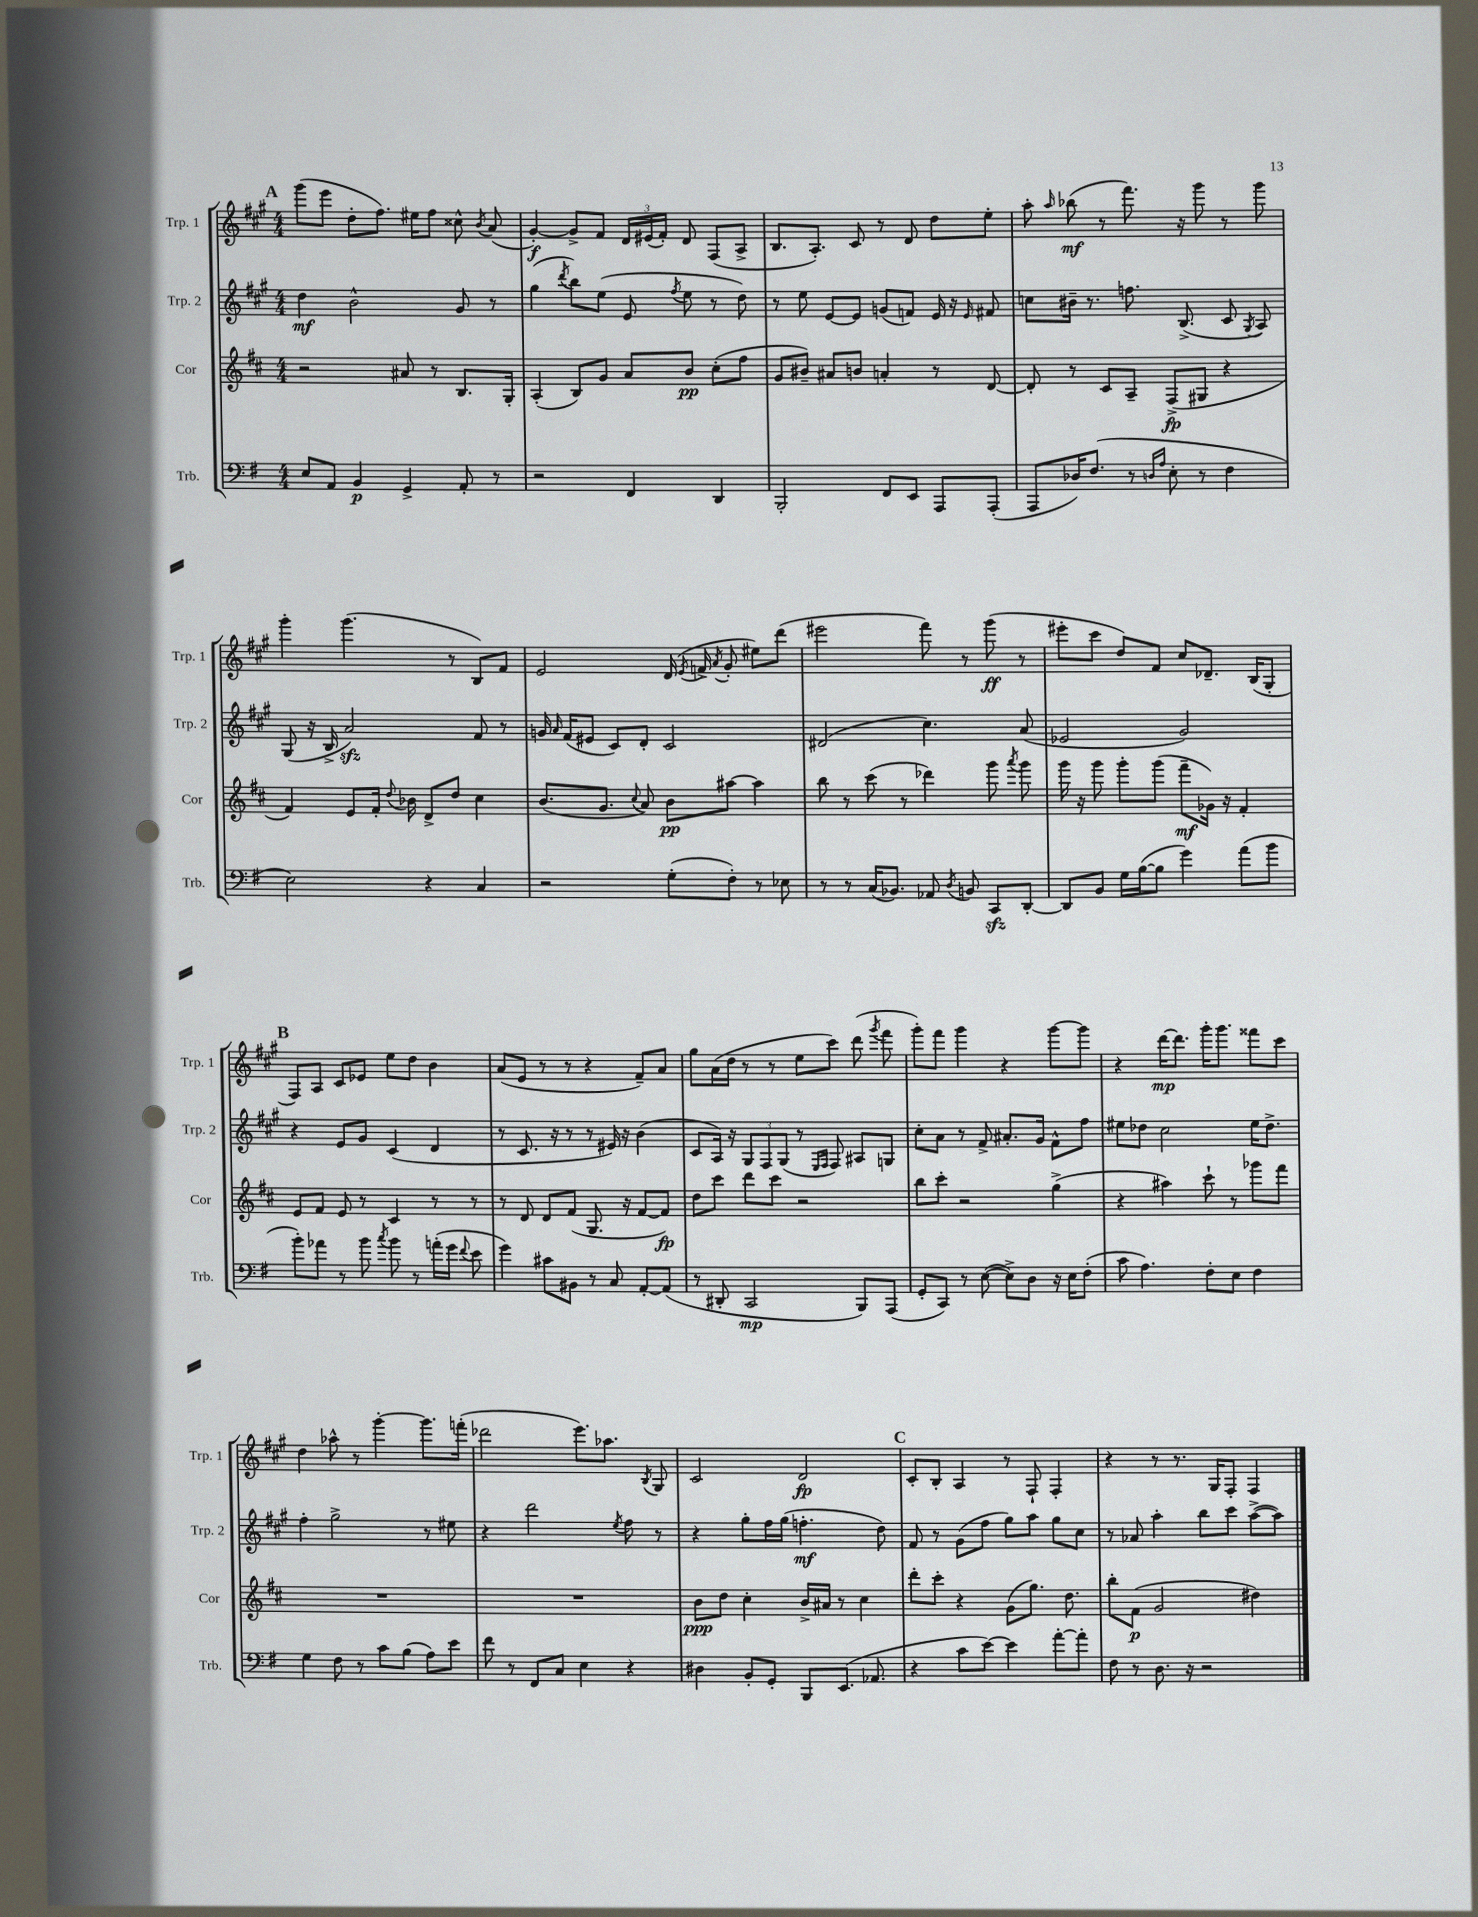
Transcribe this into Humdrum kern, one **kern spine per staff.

**kern	**dynam	**kern	**dynam	**kern	**dynam	**kern	**dynam
*part4	*part4	*part3	*part3	*part2	*part2	*part1	*part1
*staff4	*staff4	*staff3	*staff3	*staff2	*staff2	*staff1	*staff1
*I"Trb.	*	*I"Cor	*	*I"Trp. 2	*	*I"Trp. 1	*
*I'Trb.	*	*I'Cor	*	*I'Trp. 2	*	*I'Trp. 1	*
*clefF4	*	*clefG2	*	*clefG2	*	*clefG2	*
*k[f#]	*	*k[f#c#]	*	*k[f#c#g#]	*	*k[f#c#g#]	*
*M4/4	*	*M4/4	*	*M4/4	*	*M4/4	*
!!LO:REH:place=s1:t=A
=5	=5	=5	=5	=5	=5	=5	=5
8E/L	.	2r	.	4dd\	mf	(8ggg#\L	.
8AA/J	.	.	.	.	.	8eee\J	.
4BB/	p	.	.	2b^^\	.	8dd'\L	.
.	.	.	.	.	.	8.ff#\J)	.
4GG^/	.	8a#X/	.	.	.	.	.
.	.	.	.	.	.	16ee#X\KL	.
.	.	8r	.	.	.	8ff#\J	.
8AA'/	.	8.B/L	.	8g#/	.	8cc##X^^\	.
.	.	.	.	.	.	8qb/	.
8r	.	.	.	8r	.	(8a/	.
.	.	16G'/Jk	.	.	.	.	.
=6	=6	=6	=6	=6	=6	=6	=6
2r	.	(4A'/	.	(4gg#\	.	[4g#'/)	f
.	.	.	.	8qddd/	.	.	.
.	.	8B/L)	.	8bb\L)	.	8g#^/L]	.
.	.	8g/J	.	(8ee\J	.	8f#/J	.
4FF#/	.	8a/L	.	8e/	.	24d/LL	.
.	.	.	.	.	.	(24e#X/	.
.	.	.	.	.	.	24f#'/JJ)	.
.	.	.	.	8qff#/	.	.	.
.	.	8b/J	pp	8ee\	.	8d/	.
4DD/	.	(8cc#'\L	.	8r	.	(8F#/L	.
.	.	8ff#\J	.	8dd\)	.	8A^/J	.
=7	=7	=7	=7	=7	=7	=7	=7
2BBB'/	.	8g/L	.	8r	.	8.B/L	.
.	.	8b#X~/J)	.	8ee\	.	.	.
.	.	.	.	.	.	8.A'/J)	.
.	.	8a#X/L	.	[8e/L	.	.	.
.	.	8bn/J	.	8e/J]	.	8c#/	.
8FF#/L	.	4an'/	.	(8gn/L	.	8r	.
8EE/J	.	.	.	8fn/J)	.	8d/	.
8AAA/L	.	8r	.	16e/	.	8dd\L	.
.	.	.	.	16r	.	.	.
.	.	.	.	16qqe/	.	.	.
(8AAA'/J	.	[8d/	.	8f#X/	.	8ee'\J	.
=8	=8	=8	=8	=8	=8	=8	=8
8AAA/L	.	8d'/]	.	8ccn\L	.	8aa'\	.
.	.	.	.	.	.	16qqaa/	.
16D-X/K)	.	8r	.	16b#X~\Jk	.	(8bb-X\	mf
(8.F#/J	.	.	.	8.r	.	.	.
.	.	8c#/L	.	.	.	8r	.
8r	.	8A~/J	.	8.ffn\	.	8.fff#\)	.
16qqDn/LL	.	.	.	.	.	.	.
16qqA/JJ	.	.	.	.	.	.	.
8E'\	.	(8F#^/L	fp	.	.	.	.
.	.	.	.	(8.B^/	.	16r	.
8r	.	8G#X/J	.	.	.	8ggg#\	.
4F#\	.	4r	.	8c#/	.	8r	.
.	.	.	.	8qG#/	.	.	.
.	.	.	.	8A/)	.	8ggg#\	.
!!LO:LB:g=z
=9	=9	=9	=9	=9	=9	=9	=9
2E\)	.	4f#/)	.	(8G#/	.	4ggg#'\	.
.	.	.	.	16r	.	.	.
.	.	.	.	16B^/	.	.	.
.	.	8e/L	.	2azz/)	.	(4.ggg#\	.
.	.	16f#'/Jk	.	.	.	.	.
.	.	8qqdd/	.	.	.	.	.
.	.	16b-X\	.	.	.	.	.
4r	.	8d^/L	.	.	.	.	.
.	.	8dd/J	.	.	.	8r	.
4C/	.	4cc#\	.	8f#/	.	8B/L)	.
.	.	.	.	8r	.	8f#/J	.
=10	=10	=10	=10	=10	=10	=10	=10
2r	.	(8.b/L	.	16gn/	.	2e/	.
.	.	.	.	16qqa/	.	.	.
.	.	.	.	(16f#/KL	.	.	.
.	.	.	.	8e#X/J	.	.	.
.	.	8.g/J	.	.	.	.	.
.	.	.	.	8c#/L)	.	.	.
.	.	8qqcc#/	.	.	.	.	.
.	.	8a/)	.	8d'/J	.	.	.
(8G'\L	.	8b\L	pp	2c#/	.	(16d/	.
.	.	.	.	.	.	8qe/	.
.	.	.	.	.	.	16fn^/	.
.	.	.	.	.	.	8qa/	.
8F#'\J)	.	[8aa#X\J	.	.	.	8g#'/	.
8r	.	4aa#\]	.	.	.	8ee#X\L)	.
8E-X\	.	.	.	.	.	(8ddd\J	.
=11	=11	=11	=11	=11	=11	=11	=11
8r	.	8bb\	.	(2d#X/	.	2eee#X\	.
8r	.	8r	.	.	.	.	.
(16C/KL	.	(8ccc#\	.	.	.	.	.
8.BB-X/J)	.	.	.	.	.	.	.
.	.	8r	.	.	.	.	.
8AA-X/	.	4ddd-X\)	.	4.cc#\)	.	8fff#\)	.
8qD/	.	.	.	.	.	.	.
8BBn/	.	.	.	.	.	8r	.
8CCzz/L	.	8ggg\	.	.	.	(8ggg#\	ff
.	.	8qaaa/	.	.	.	.	.
[8DD'/J	.	8ggg\	.	(8a/	.	8r	.
=12	=12	=12	=12	=12	=12	=12	=12
8DD/L]	.	16ggg\	.	2e-X/	.	8eee#X'\L	.
.	.	16r	.	.	.	.	.
8BB/J	.	8ggg\	.	.	.	8ccc#\J	.
16G\LL	.	8ggg'\L	.	.	.	8dd/L)	.
([16B\J	.	.	.	.	.	.	.
8B\J]	.	(8ggg\J	.	.	.	8f#/J	.
4g\)	.	8fff#~\L	mf	2g#/)	.	8cc#/L	.
.	.	16g-X\Jk)	.	.	.	8.d-X~/J	.
.	.	16r	.	.	.	.	.
(8a\L	.	4f#'/	.	.	.	.	.
.	.	.	.	.	.	(16B/KL	.
8b\J	.	.	.	.	.	8G#'/J	.
!!LO:LB:g=z
!!LO:REH:place=s1:t=B
=13	=13	=13	=13	=13	=13	=13	=13
8b'\L)	.	8e/L	.	4r	.	8F#/L)	.
8a-X\J	.	8f#/J	.	.	.	8A/J	.
8r	.	8e/	.	8e/L	.	8c#/L	.
8b\	.	8r	.	8g#/J	.	8e-X/J	.
8qcc/	.	.	.	.	.	.	.
8b\	.	4c#/	.	(4c#/	.	8ee\L	.
8r	.	.	.	.	.	8dd\J	.
(16an'\LL	.	8r	.	4d/	.	4b\	.
16g\JJ	.	.	.	.	.	.	.
8qqf#/	.	.	.	.	.	.	.
8e\	.	8r	.	.	.	.	.
=14	=14	=14	=14	=14	=14	=14	=14
4g\)	.	8r	.	8r	.	(8a/L	.
.	.	8d/	.	8.c#/	.	8e/J	.
8c#X\L	.	8d/L	.	.	.	8r	.
.	.	.	.	16r	.	.	.
8BB#X\J	.	(8f#/J	.	8r	.	8r	.
8r	.	8.G/	.	8r	.	4r	.
8C/	.	.	.	16e#X/)	.	.	.
.	.	16r	.	16r	.	.	.
[8AA'/L	.	[8f#/L	.	(4b\	.	8f#~/L)	.
(8AA/J]	.	8f#/J])	fp	.	.	8a/J	.
=15	=15	=15	=15	=15	=15	=15	=15
8r	.	8dd\L	.	8c#/L	.	8gg#\L	.
8DD#X'/	.	8ccc#\J	.	16A/Jk)	.	(16a\L	.
.	.	.	.	16r	.	16dd\JJ	.
2CC/	mp	8ddd\L	.	12G#/L	.	8r	.
.	.	.	.	12F#/	.	.	.
.	.	8ccc#\J	.	.	.	8r	.
.	.	.	.	(12G#/J	.	.	.
.	.	2r	.	8r	.	8ee\L	.
.	.	.	.	16qqE/LL	.	.	.
.	.	.	.	16qqF#/JJ	.	.	.
.	.	.	.	8F#/)	.	8ccc#\J)	.
8BBB/L)	.	.	.	8A#X/L	.	(8ddd\	.
.	.	.	.	.	.	8qggg#/	.
(8AAA/J	.	.	.	8Gn/J	.	8fff#\	.
=16	=16	=16	=16	=16	=16	=16	=16
8GG'/L	.	8bb\L	.	8cc#'\L	.	8ggg#'\L)	.
8CC/J)	.	8ccc#'\J	.	8a\J	.	8fff#\J	.
8r	.	2r	.	8r	.	4ggg#\	.
([8E\	.	.	.	8f#^/	.	.	.
8E^\L])	.	.	.	8.a#X'/L	.	4r	.
8D\J	.	.	.	.	.	.	.
.	.	.	.	16g#/Jk	.	.	.
16r	.	(4gg^\	.	8f#^^\L	.	[8ggg#\L	.
16E\KL	.	.	.	.	.	.	.
(8F#'\J	.	.	.	8ff#\J	.	8ggg#\J]	.
=17	=17	=17	=17	=17	=17	=17	=17
8c\	.	4r	.	8ee#X\L	.	4r	.
4.A\)	.	.	.	8dd-X\J	.	.	.
.	.	4aa#X\)	.	2cc#\	.	[16ddd\KL	mp
.	.	.	.	.	.	8.ddd\J]	.
8F#'\L	.	8ccc#`\	.	.	.	16ggg#'\KL	.
.	.	.	.	.	.	8.ggg#\J	.
8E\J	.	8r	.	.	.	.	.
4F#\	.	8ggg-X\L	.	16ee#\KL	.	8fff##X\L	.
.	.	.	.	8.dd-^\J	.	.	.
.	.	8fff#\J	.	.	.	8ccc#\J	.
!!LO:LB:g=z
=18	=18	=18	=18	=18	=18	=18	=18
4G\	.	1r	.	4ff#'\	.	4dd\	.
8F#\	.	.	.	2gg#^\	.	8aa-X^^\	.
8r	.	.	.	.	.	8r	.
8c\L	.	.	.	.	.	[4ggg#'\	.
(8B\J	.	.	.	.	.	.	.
8A\L)	.	.	.	8r	.	8.ggg#\L]	.
8e\J	.	.	.	8ee#X\	.	.	.
.	.	.	.	.	.	(16fffn'\Jk	.
=19	=19	=19	=19	=19	=19	=19	=19
8f#\	.	1r	.	4r	.	2ddd-X\	.
8r	.	.	.	.	.	.	.
8FF#/L	.	.	.	2ddd\	.	.	.
8C/J	.	.	.	.	.	.	.
4E\	.	.	.	.	.	8.eee\L)	.
.	.	.	.	.	.	8.aa-X\J	.
.	.	.	.	8qee/	.	.	.
4r	.	.	.	8ff#\	.	.	.
.	.	.	.	.	.	8qB/	.
.	.	.	.	8r	.	8G#/	.
=20	=20	=20	=20	=20	=20	=20	=20
4D#X\	.	8b\L	ppp	4r	.	2c#/	.
.	.	8dd\J	.	.	.	.	.
8BB'/L	.	4cc#'\	.	8gg#'\L	.	.	.
8GG'/J	.	.	.	16ff#\L	.	.	.
.	.	.	.	(16gg#\JJ	.	.	.
8BBB/L	.	16b^/LL	.	4.ffn'\	mf	2d/	fp
.	.	16a#X/JJ	.	.	.	.	.
(8.EE/J	.	8r	.	.	.	.	.
.	.	4cc#\	.	.	.	.	.
8.AA-X/	.	.	.	.	.	.	.
.	.	.	.	8dd\)	.	.	.
!!LO:REH:place=s1:t=C
=21	=21	=21	=21	=21	=21	=21	=21
4r	.	8ddd'\L	.	8f#/	.	8c#'/L	.
.	.	8ccc#'\J	.	8r	.	8B'/J	.
8c\L	.	4r	.	(8g#\L	.	4A/	.
[8e\J)	.	.	.	8ff#\J	.	.	.
4e\]	.	(8g\L	.	8gg#\L)	.	8r	.
.	.	8.gg\J)	.	8aa\J	.	8F#`/	.
[8a'\L	.	.	.	8gg#\L	.	4F#'/	.
.	.	8.dd\	.	.	.	.	.
8a'\J]	.	.	.	8cc#\J	.	.	.
=22	=22	=22	=22	=22	=22	=22	=22
8F#\	.	8bb'\L	.	8r	.	4r	.
8r	.	(8f#\J	p	8a-X/	.	.	.
8.D\	.	2g/	.	4aa'\	.	8r	.
.	.	.	.	.	.	8.r	.
16r	.	.	.	.	.	.	.
2r	.	.	.	8bb\L	.	.	.
.	.	.	.	.	.	16G#/KL	.
.	.	.	.	8ccc#\J	.	8F#'/J	.
.	.	4dd#X\)	.	([8aa^\L	.	4F#/	.
.	.	.	.	8aa\J])	.	.	.
==	==	==	==	==	==	==	==
*-	*-	*-	*-	*-	*-	*-	*-
